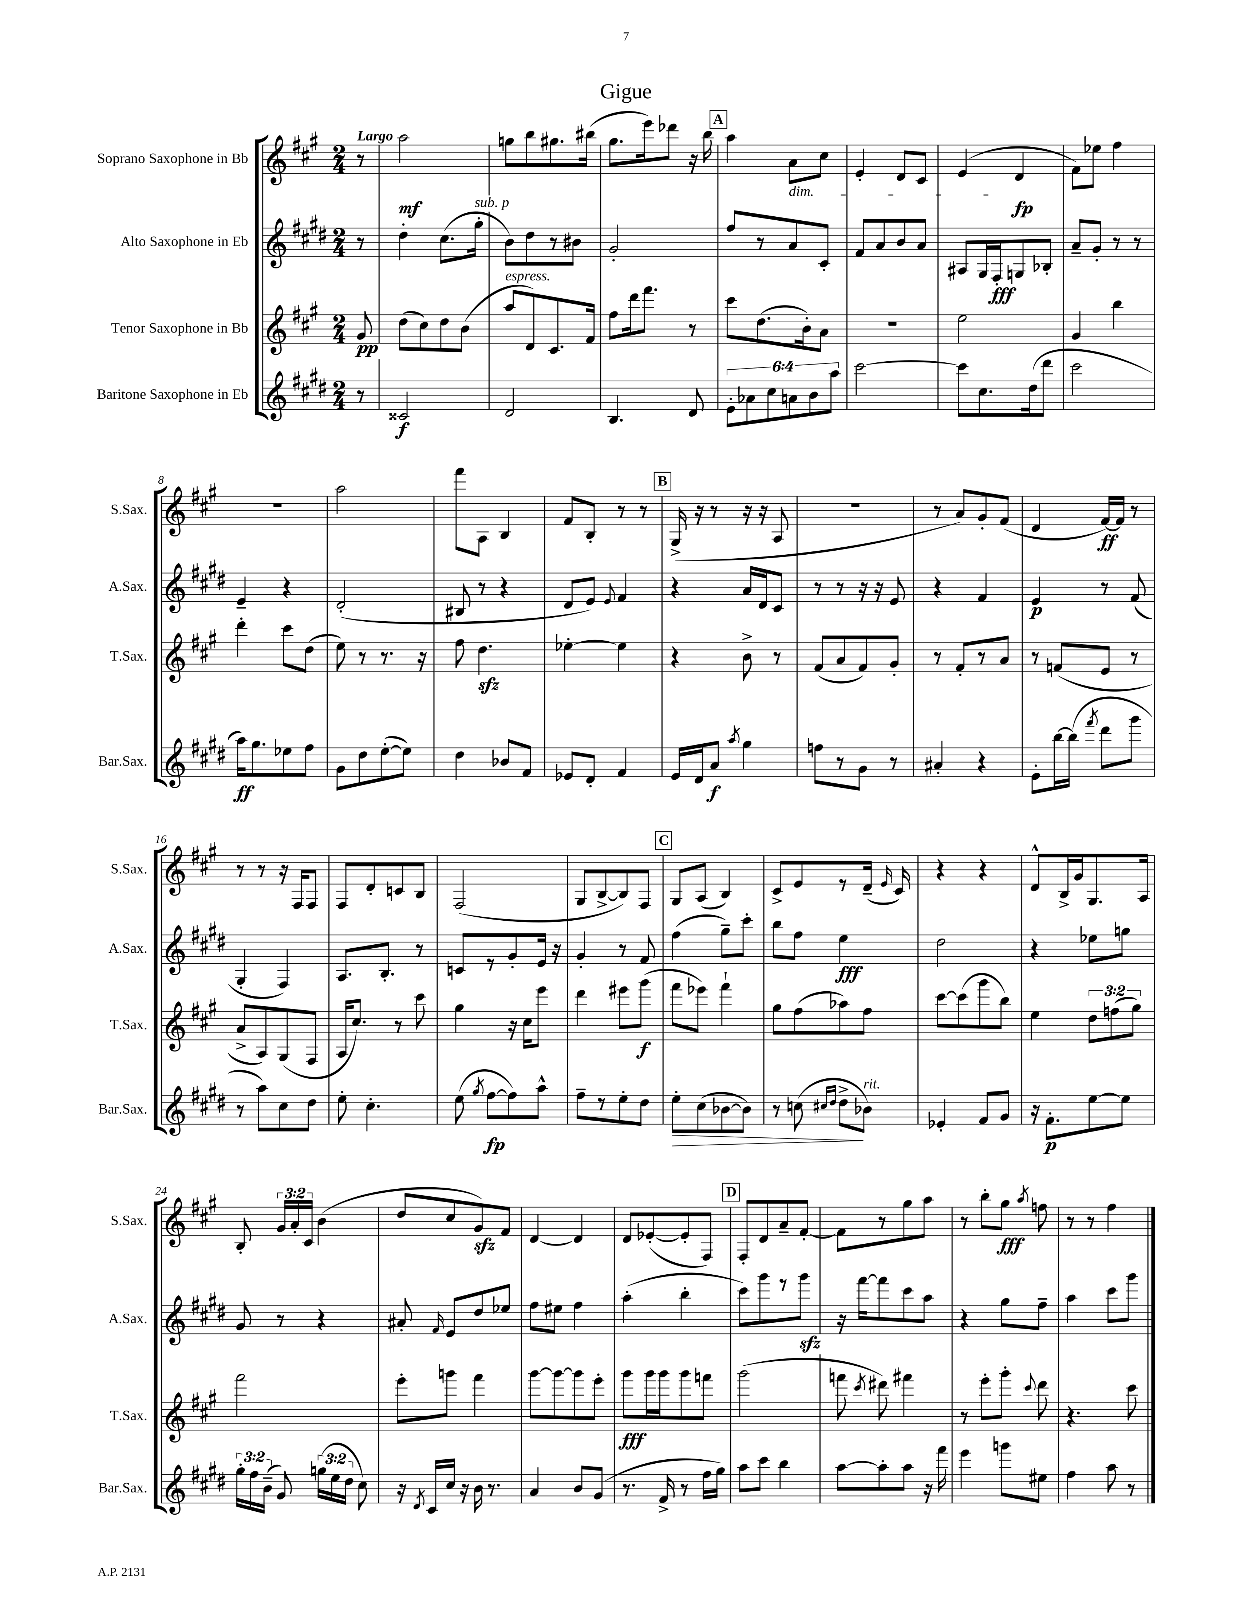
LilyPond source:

\header { title = "Gigue" }
<<
\new StaffGroup <<
\new Staff = "s0" \with { instrumentName = "Soprano Saxophone in Bb" shortInstrumentName = "S.Sax." } {
    \clef treble \key a \major \numericTimeSignature \time 2/4 \override Staff.TupletNumber.text = #tuplet-number::calc-fraction-text \partial 8 \tempo "Largo"
    \autoBeamOff r8 |
    a''2\mf |
    g''8[ b''8 gis''8. bis''16]( |
    gis''8.[ e'''16) des'''8] r16 b''16 |
    \mark \markup { \box "A" } a''4 a'8[\dim cis''8] |
    e'4-. d'8[ cis'8] |
    e'4\!( d'4\fp |
    fis'8[) ees''8] fis''4 |
    R2 |
    a''2 |
    fis'''8[ a8] b4 |
    fis'8[ b8]-. r8 r8 |
    \mark \markup { \box "B" } gis16->( r16 r8 r16 r16 a8 |
    r2 |
    r8 a'8[) gis'8-. fis'8]( |
    d'4 fis'16[~\ff) fis'16] r8 |
    r8 r8 r16 fis16[ fis8] |
    fis8[ d'8-. c'8 b8] |
    fis2( |
    gis8[ b8~-> b8) fis8] |
    \mark \markup { \box "C" } gis8[ a8]( b4) |
    cis'8[-> e'8 r8 d'16]--( \grace { e'16 } cis'16) |
    r4 r4 |
    d'8[-^ b16-> gis'16 gis8. a16] |
    b8-. \tuplet 3/2 { gis'16[ a'16-. cis'16] } b'4( |
    d''8[ cis''8 gis'8\sfz) fis'8] |
    d'4~ d'4 |
    d'8[ ees'8~-.( ees'8-. fis8]) |
    \mark \markup { \box "D" } fis8[-. d'8 a'8-- fis'8]~-. |
    fis'8[ r8 gis''8 a''8] |
    r8 b''8[-. gis''8]\fff \acciaccatura { a''8 } f''8 |
    r8 r8 fis''4 \bar "|." |
}
\new Staff = "s1" \with { instrumentName = "Alto Saxophone in Eb" shortInstrumentName = "A.Sax." } {
    \clef treble \key e \major \numericTimeSignature \time 2/4 \partial 8
    \autoBeamOff r8 |
    dis''4-. cis''8.[( gis''16]-.^\markup { \italic "sub. p" } |
    b'8[) dis''8 r8 bis'8] |
    gis'2-. |
    \mark \markup { \box "A" } fis''8[ r8 a'8 cis'8]-. |
    fis'8[ a'8 b'8 a'8] |
    ais8[ gis16 fis16-.\fff g8 bes8]-. |
    a'8[-- gis'8]-. r8 r8 |
    e'4-- r4 |
    dis'2-.( |
    bis8 r8 r4 |
    dis'8[ e'8]) \appoggiatura { e'8 } fis'4 |
    \mark \markup { \box "B" } r4 a'16[ dis'16 cis'8] |
    r8 r8 r16 r16 e'8 |
    r4 fis'4 |
    e'4\p r8 fis'8( |
    gis4-. fis4) |
    a8.[ b8.]-. r8 |
    c'8[ r8 gis'8-. e'16] r16 |
    gis'4-. r8 fis'8 |
    \mark \markup { \box "C" } fis''4( gis''8[--) cis'''8]-. |
    b''8[ fis''8] e''4\fff |
    dis''2 |
    r4 ees''8[ g''8] |
    gis'8 r8 r4 |
    ais'8-. \grace { fis'16 } e'8[ dis''8 ees''8] |
    fis''8[ eis''8] fis''4 |
    a''4-.( b''4-. |
    \mark \markup { \box "D" } cis'''8[) gis'''8 r8 gis'''8]\sfz |
    r16 fis'''16[~ fis'''8 cis'''8 a''8] |
    r4 gis''8[ fis''8]-- |
    a''4 cis'''8[ gis'''8] \bar "|." |
}
\new Staff = "s2" \with { instrumentName = "Tenor Saxophone in Bb" shortInstrumentName = "T.Sax." } {
    \clef treble \key a \major \numericTimeSignature \time 2/4 \override Staff.TupletNumber.text = #tuplet-number::calc-fraction-text \partial 8
    \autoBeamOff gis'8\pp |
    d''8[( cis''8) d''8 b'8]( |
    a''8[^\markup { \italic "espress." } d'8) cis'8. fis'16] |
    fis''8[ d'''16 fis'''8.] r8 |
    \mark \markup { \box "A" } cis'''8[ d''8.( b'16-.) a'8] |
    R2 |
    e''2 |
    gis'4 b''4 |
    d'''4-. cis'''8[ d''8]( |
    e''8) r8 r8. r16 |
    fis''8 d''4.\sfz |
    ees''4~-. ees''4 |
    \mark \markup { \box "B" } r4 b'8-> r8 |
    fis'8[( a'8 fis'8) gis'8]-. |
    r8 fis'8[-. r8 a'8] |
    r8 f'8[( e'8] r8 |
    a'8[-> a8) gis8( fis8] |
    a16[ cis''8.]) r8 cis'''8 |
    gis''4 r16 cis''16[ e'''8] |
    d'''4 eis'''8[ gis'''8]\f( |
    \mark \markup { \box "C" } fis'''8[ ees'''8]) fis'''4-! |
    gis''8[ fis''8( aes''8) fis''8] |
    cis'''8[~ cis'''8( gis'''8 b''8]) |
    e''4 \tuplet 3/2 { d''8[ f''8( gis''8]) } |
    fis'''2 |
    e'''8[-. g'''8] fis'''4 |
    gis'''8[~ gis'''8~ gis'''8 e'''8]-. |
    gis'''8[\fff gis'''16 gis'''16 gis'''8 f'''8] |
    \mark \markup { \box "D" } gis'''2( |
    f'''8 \acciaccatura { cis'''8 } dis'''8) fis'''4 |
    r8 e'''8[-. gis'''8]-. \appoggiatura { cis'''8 } d'''8 |
    r4. cis'''8 \bar "|." |
}
\new Staff = "s3" \with { instrumentName = "Baritone Saxophone in Eb" shortInstrumentName = "Bar.Sax." } {
    \clef treble \key e \major \numericTimeSignature \time 2/4 \override Staff.TupletNumber.text = #tuplet-number::calc-fraction-text \partial 8
    \autoBeamOff r8 |
    cisis'2\f |
    dis'2 |
    b4. dis'8 |
    \mark \markup { \box "A" } \tuplet 6/4 { e'8[-. aes'8 cis''8 a'8 b'8 a''8] } |
    cis'''2~ |
    cis'''8[ cis''8. dis''16( dis'''8] |
    cis'''2 |
    a''16[\ff) gis''8. ees''8 fis''8] |
    gis'8[ dis''8 e''8~-.( e''8]) |
    dis''4 bes'8[ fis'8] |
    ees'8[ dis'8]-. fis'4 |
    \mark \markup { \box "B" } e'16[ dis'16 a'8]\f \acciaccatura { a''8 } gis''4 |
    f''8[ r8 gis'8] r8 |
    ais'4-. r4 |
    e'8[-. b''16~ b''16]( \acciaccatura { fis'''8 } dis'''8[ gis'''8] |
    r8 a''8[) cis''8 dis''8] |
    e''8-. cis''4.-. |
    e''8( \acciaccatura { gis''8 } fis''8[~\fp fis''8) a''8]-^ |
    fis''8[-- r8 e''8-. dis''8] |
    \mark \markup { \box "C" } e''8[-.\> cis''8( bes'8~ bes'8]) |
    r8 c''8( \grace { cis''16[ dis''16] } dis''8[->\! bes'8]^\markup { \italic "rit." }) |
    ees'4-. fis'8[ gis'8] |
    r16 fis'8.[-.\p e''8~ e''8] |
    \tuplet 3/2 { gis''16[-. fis''16 b'16]--( } gis'8) \tuplet 3/2 { g''16[( e''16 dis''16] } cis''8) |
    r16 \acciaccatura { dis'8 } cis'16[ cis''16] r16 b'16 r8. |
    a'4 b'8[ gis'8]( |
    r8. fis'16-> r8 fis''16[ gis''16]) |
    \mark \markup { \box "D" } a''8[ cis'''8] b''4 |
    a''8[~ a''8-. a''8] r16 fis'''16 |
    e'''4 g'''8[ eis''8] |
    fis''4 a''8 r8 \bar "|." |
}
>>
>>
